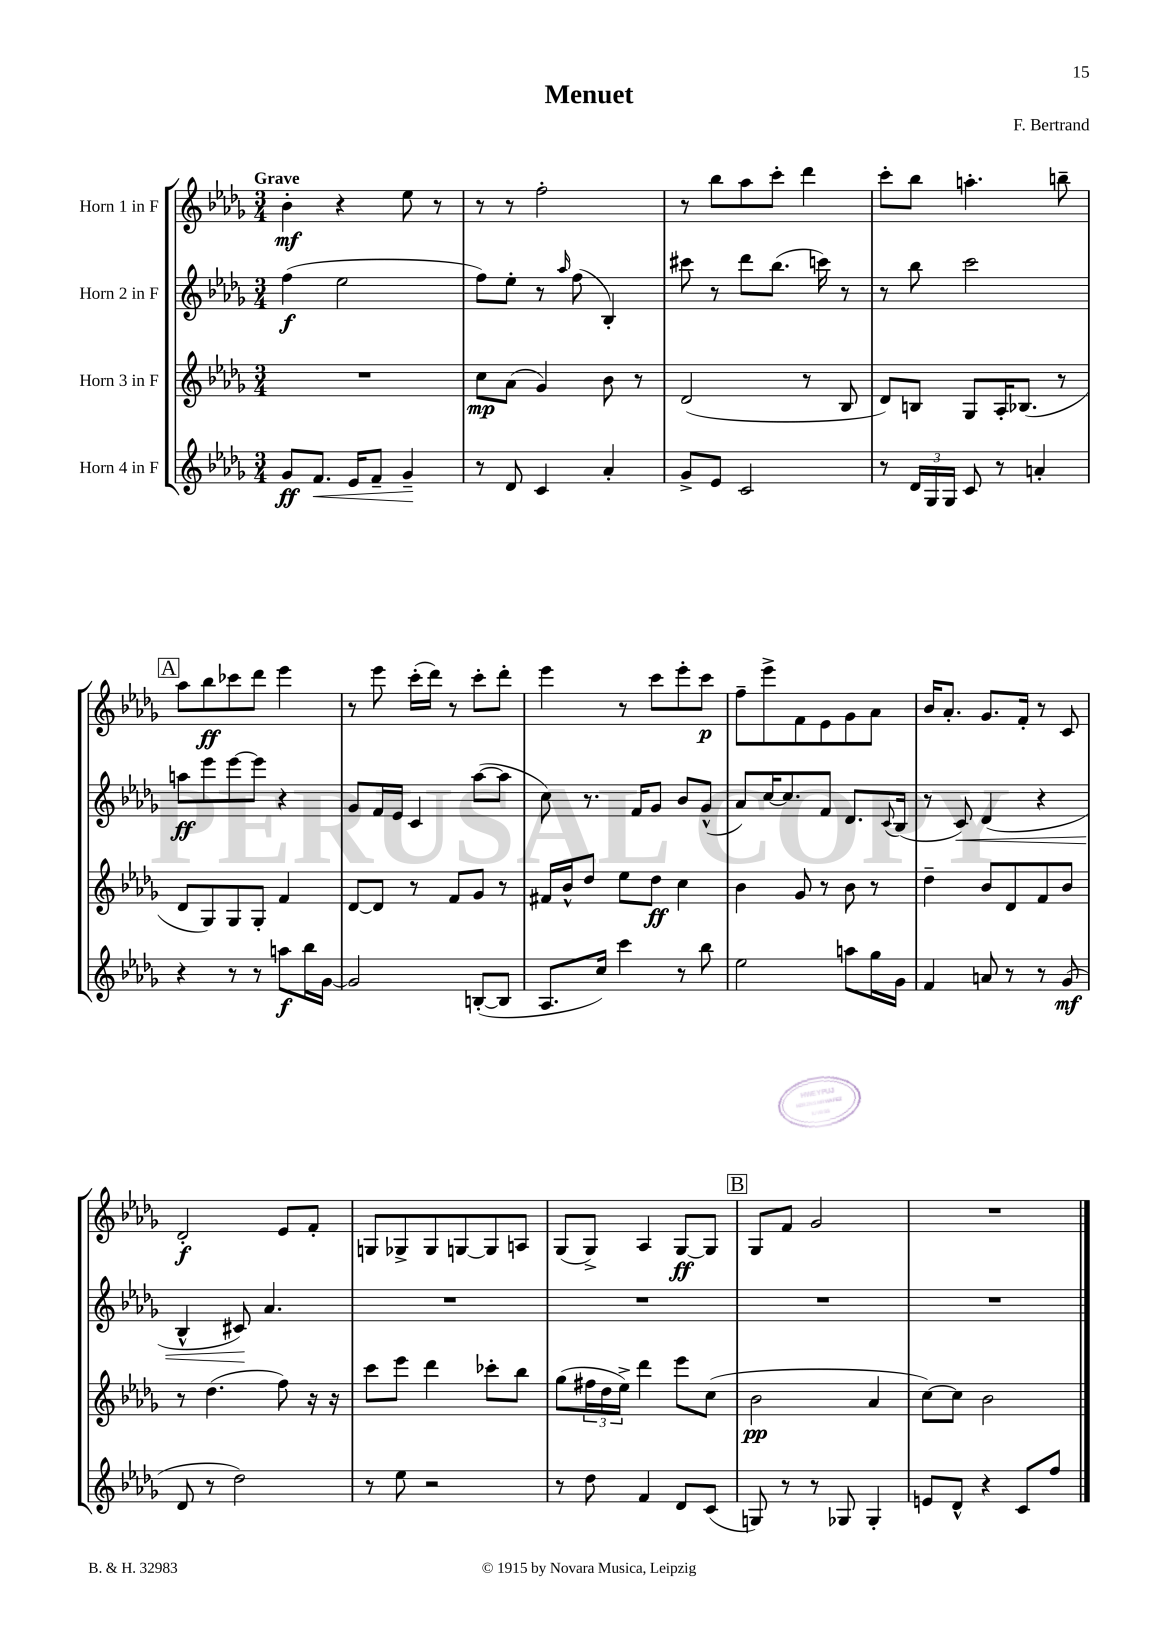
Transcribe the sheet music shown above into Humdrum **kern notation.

**kern	**kern	**kern	**kern
*staff4	*staff3	*staff2	*staff1
*clefG2	*clefG2	*clefG2	*clefG2
*k[b-e-a-d-g-]	*k[b-e-a-d-g-]	*k[b-e-a-d-g-]	*k[b-e-a-d-g-]
*M3/4	*M3/4	*M3/4	*M3/4
8g-/L	2.r	(4ff\	4b-'\
8.f/J	.	.	.
.	.	2ee-\	4r
16e-/LK	.	.	.
8f~/J	.	.	.
4g-~/	.	.	8ee-\
.	.	.	8r
=	=	=	=
8r	8cc\L	8ff\L)	8r
8d-/	(8a-\J	8ee-'\J	8r
4c/	4g-/)	8r	2ff'\
.	.	16qqaa-/	.
.	.	(8ff\	.
4a-'/	8b-\	4B-'/)	.
.	8r	.	.
=	=	=	=
8g-^/L	(2d-/	8ccc#\	8r
8e-/J	.	8r	8bb-\L
2c/	.	8ddd-\L	8aa-\
.	.	(8.bb-\J	8ccc'\J
.	8r	.	4ddd-\
.	.	16ccc\)	.
.	8B-/	8r	.
=	=	=	=
8r	8d-/L)	8r	8ccc'\L
24d-/LL	8B/J	8bb-\	8bb-\J
24G-/	.	.	.
24G-/JJ	.	.	.
8c/	8G-/L	2ccc\	4.aa'\
8r	16A-'/K	.	.
.	(8.B-/J	.	.
4a'/	.	.	.
.	8r	.	8bb~\
=	=	=	=
4r	8d-/L	8aa\L	8aa-\L
.	8G-/)	8eee-\	8bb-\
8r	8G-/	[8eee-\	8ccc-\
8r	8G-'/J	8eee-\]J	8ddd-\J
8aa\L	4f/	4r	4eee-\
16bb-\L	.	.	.
[16g-\JJ	.	.	.
=	=	=	=
2g-/]	[8d-/L	8g-/L	8r
.	8d-/]J	16f/L	8eee-\
.	.	16e-/JJ	.
.	8r	4c/	(16ccc'\LL
.	.	.	16ddd-\JJ)
.	8f/L	.	8r
([8B'/L	8g-/J	([8aa-\L	8ccc'\L
8B/]J	8r	8aa-\]J	8ddd-'\J
=	=	=	=
8.A-/L	16f#/LL	8cc\)	4eee-\
.	16b-^^/J	.	.
.	8dd-/J	8.r	.
16cc/Jk)	.	.	.
4ccc\	8ee-\L	.	8r
.	.	16f/LK	.
.	8dd-\J	8g-/J	8ccc\L
8r	4cc\	8b-/L	8eee-'\
8bb-\	.	(8g-^^/J	8ccc\J
=	=	=	=
2ee-\	4b-\	8a-/L)	8ff~\L
.	.	[16cc/K	8eee-^\
.	.	8.cc/]	.
.	8g-/	.	8f\
.	8r	8f/J	8e-\
8aa\L	8b-\	8.d-/L	8g-\
16gg-\L	8r	.	8a-\J
.	.	8qqc/	.
16g-\JJ	.	(16B-/Jk	.
=	=	=	=
4f/	4dd-~\	8r	16b-/LK
.	.	.	8.a-'/J
.	.	8c/)	.
8a/	8b-/L	(4d-/	8.g-/L
8r	8d-/	.	.
.	.	.	16f'/Jk
8r	8f/	4r	8r
(8g-/	8b-/J	.	8c/
=	=	=	=
8d-/	8r	4B-^^/	2d-'/
8r	(4.dd-\	.	.
2dd-\)	.	8c#/)	.
.	.	4.a-/	.
.	8ff\)	.	8e-/L
.	16r	.	8f'/J
.	16r	.	.
=	=	=	=
8r	8ccc\L	2.r	8G/L
8ee-\	8eee-\J	.	8G-^/
2r	4ddd-\	.	8G-/
.	.	.	[8G/
.	8ccc-'\L	.	8G/]
.	8bb-\J	.	8A/J
=	=	=	=
8r	(8gg-\L	2.r	(8G-/L
8dd-\	24ff#\L	.	8G-^/J)
.	24dd-\	.	.
.	24ee-^\JJ)	.	.
4f/	4ddd-\	.	4A-/
8d-/L	8eee-\L	.	[8G-/L
(8c/J	(8cc\J	.	8G-/]J
=	=	=	=
8G/)	2b-\	2.r	8G-/L
8r	.	.	8f/J
8r	.	.	2g-/
8G-/	.	.	.
4G-'/	4a-/	.	.
=	=	=	=
8e/L	[8cc\L)	2.r	2.r
8d-^^/J	8cc\]J	.	.
4r	2b-\	.	.
8c/L	.	.	.
8ff/J	.	.	.
==	==	==	==
*-	*-	*-	*-
